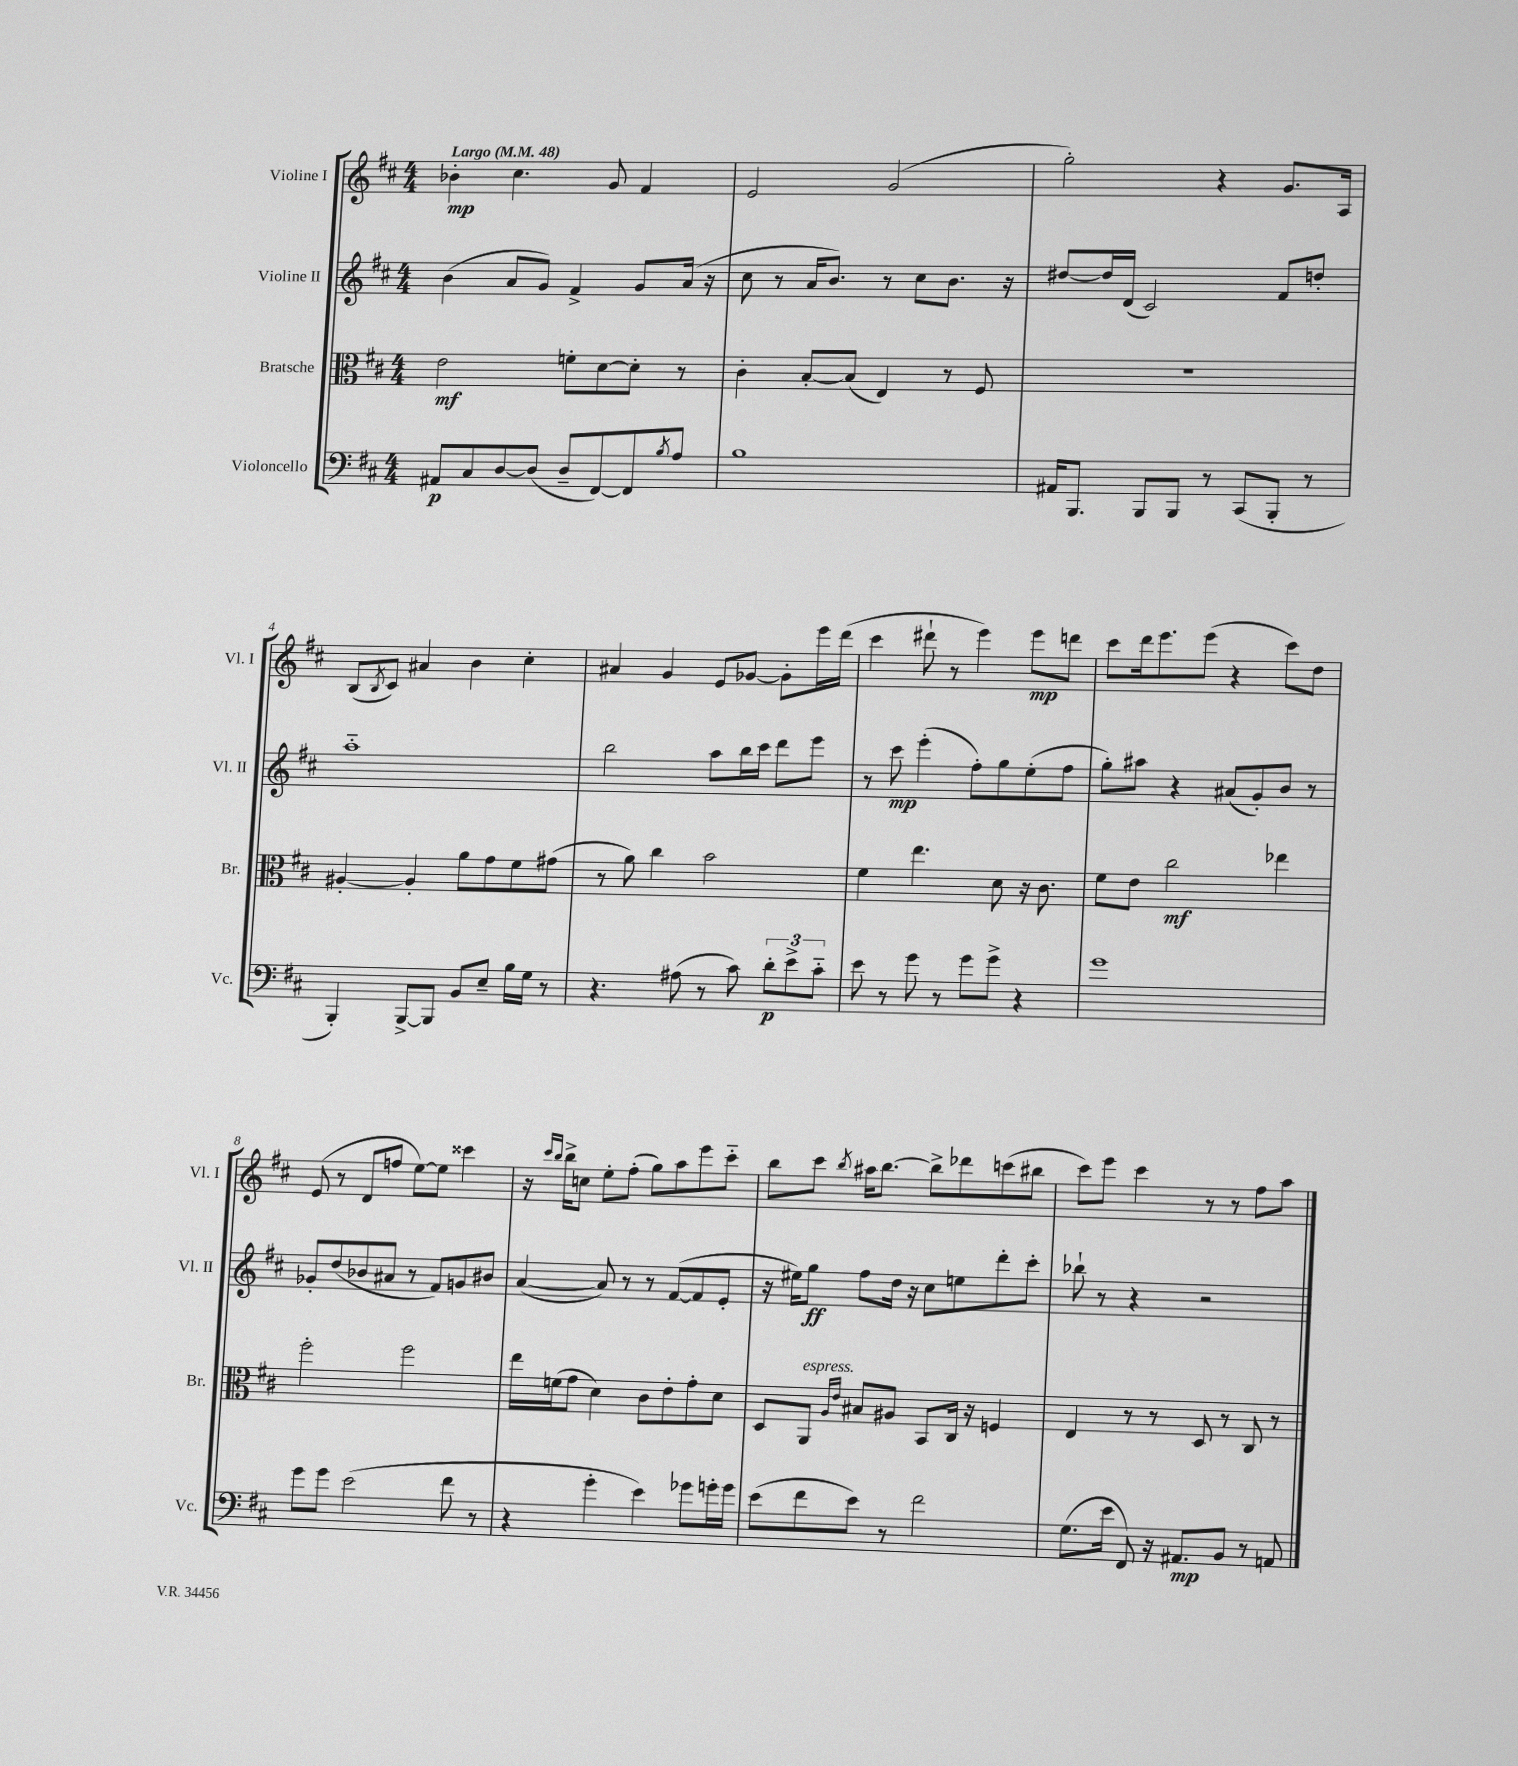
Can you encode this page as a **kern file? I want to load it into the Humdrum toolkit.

**kern	**kern	**kern	**kern
*staff4	*staff3	*staff2	*staff1
*clefF4	*clefC3	*clefG2	*clefG2
*k[f#c#]	*k[f#c#]	*k[f#c#]	*k[f#c#]
*M4/4	*M4/4	*M4/4	*M4/4
*MM48	*MM48	*MM48	*MM48
8AA#/L	2e\	(4b\	4b-'\
8C#/	.	.	.
[8D/	.	8a/L	4.cc#\
(8D/]J	.	8g/J)	.
8D~/L	8f'\L	4f#^/	.
[8FF#/)	[8d\	.	8g/
8FF#/]	8d'\]J	8g/L	4f#/
8qB/	.	.	.
8A/J	8r	(16a/Jk	.
.	.	16r	.
=	=	=	=
1B	4c#'\	8cc#\	2e/
.	.	8r	.
.	[8B'/L	16a/LK	.
.	.	8.b/J)	.
.	(8B/]J	.	.
.	4E/)	8r	(2g/
.	.	8cc#\L	.
.	8r	8.b\J	.
.	8F#/	.	.
.	.	16r	.
=	=	=	=
16AA#/LK	1r	[8dd#/L	2gg'\)
8.BBB/J	.	.	.
.	.	16dd#/]L	.
.	.	(16d/JJ	.
8BBB/L	.	2c#/)	.
8BBB/J	.	.	.
8r	.	.	4r
(8CC#/L	.	.	.
8BBB'/J	.	8f#/L	8.g/L
8r	.	8dd'/J	.
.	.	.	16A/Jk
=	=	=	=
4BBB'/)	[4A#'/	1aa'~	(8B/L
.	.	.	8qB/
.	.	.	8c#/J)
[8BBB^/L	4A#'/]	.	4a#/
8BBB/]J	.	.	.
8BB/L	8a\L	.	4b\
8E~/J	8g\	.	.
16B\LL	8f#\	.	4cc#'\
16G\JJ	.	.	.
8r	(8g#\J	.	.
=	=	=	=
4.r	8r	2bb\	4a#/
.	8a\)	.	.
.	4cc#\	.	4g/
(8A#\	.	.	.
8r	2b\	8aa\L	8e/L
8c#\)	.	16bb\L	[8g-/J
.	.	16ccc#\JJ	.
12d'\L	.	8ddd\L	8g-'\]L
12e^\	.	.	.
.	.	8eee\J	16eee\L
12c#'~\J	.	.	.
.	.	.	(16ddd\JJ
=	=	=	=
8e\	4f#\	8r	4ccc#\
8r	.	8ccc#\	.
8g\	4.ee\	(4eee'\	8ddd#`\
8r	.	.	8r
8g\L	.	8ff#'\L)	4eee\)
8g^\J	8d\	8gg\	.
4r	16r	(8ee'\	8eee\L
.	8.c#\	.	.
.	.	8ff#\J	8ddd\J
=	=	=	=
1g	8f#\L	8gg'\L)	8ccc#\L
.	8e\J	8aa#\J	16ddd\k
.	.	.	8.eee\
.	2cc#\	4r	.
.	.	.	(8eee\J
.	.	(8a#/L	4r
.	.	8g'/)	.
.	4ee-\	8b/J	8ccc#\L)
.	.	8r	8dd\J
=	=	=	=
8g\L	2ff#'\	8g-'/L	(8e/
8g\J	.	(8dd/	8r
(2e\	.	8b-/	8d/L
.	.	8a#/J	8ff/J
.	2ff#\	8r	[8ee\L)
.	.	8f#/L)	8ee\]J
8f#\	.	8g/	4ccc##\
8r	.	8b#/J	.
=	=	=	=
4r	16ee\LL	([4a/	16r
.	.	.	16qqccc#/LL
.	.	.	16qqbb/JJ
.	(16f\J	.	16bb^\LK
.	8g\J	.	8cc\J
4g'\	4d\)	8a/])	8ee'\L
.	.	8r	(8ff#'\J
4e\)	8c#\L	8r	8gg\L)
.	8e'\	([8f#/L	8aa\
8g-\L	8g'\	8f#/]	8eee\
16g'\L	8d\J	8e'/J	8ccc#'~\J
16g\JJ	.	.	.
=	=	=	=
(8e\L	8D/L	16r	8bb\L
.	.	16ee#\LK)	.
8f#\	8AA/J	8gg\J	8ccc#\J
.	16qqA/LL	.	.
.	16qqe/JJ	.	8qbb/
8e\J)	8B#/L	8ff#\L	16aa#\LK
.	.	.	[8.bb\J
8r	8A#/J	16dd\Jk	.
.	.	16r	.
2f#\	8BB/L	8cc#\L	8bb^\]L
.	16C#/Jk	8ee\	8ddd-\
.	16r	.	.
.	4F/	8ddd'\	(8ccc\
.	.	8ccc#'\J	8bb#\J
=	=	=	=
(8.G\L	4E/	8bb-`\	8ccc#\L)
.	.	8r	8eee\J
16e\Jk	.	.	.
8FF#/)	8r	4r	4ccc#\
16r	8r	.	.
8.AA#/L	.	.	.
.	8D/	2r	8r
8BB/J	8r	.	8r
8r	8C#/	.	8ff#\L
8AA/	8r	.	8aa\J
==	==	==	==
*-	*-	*-	*-
